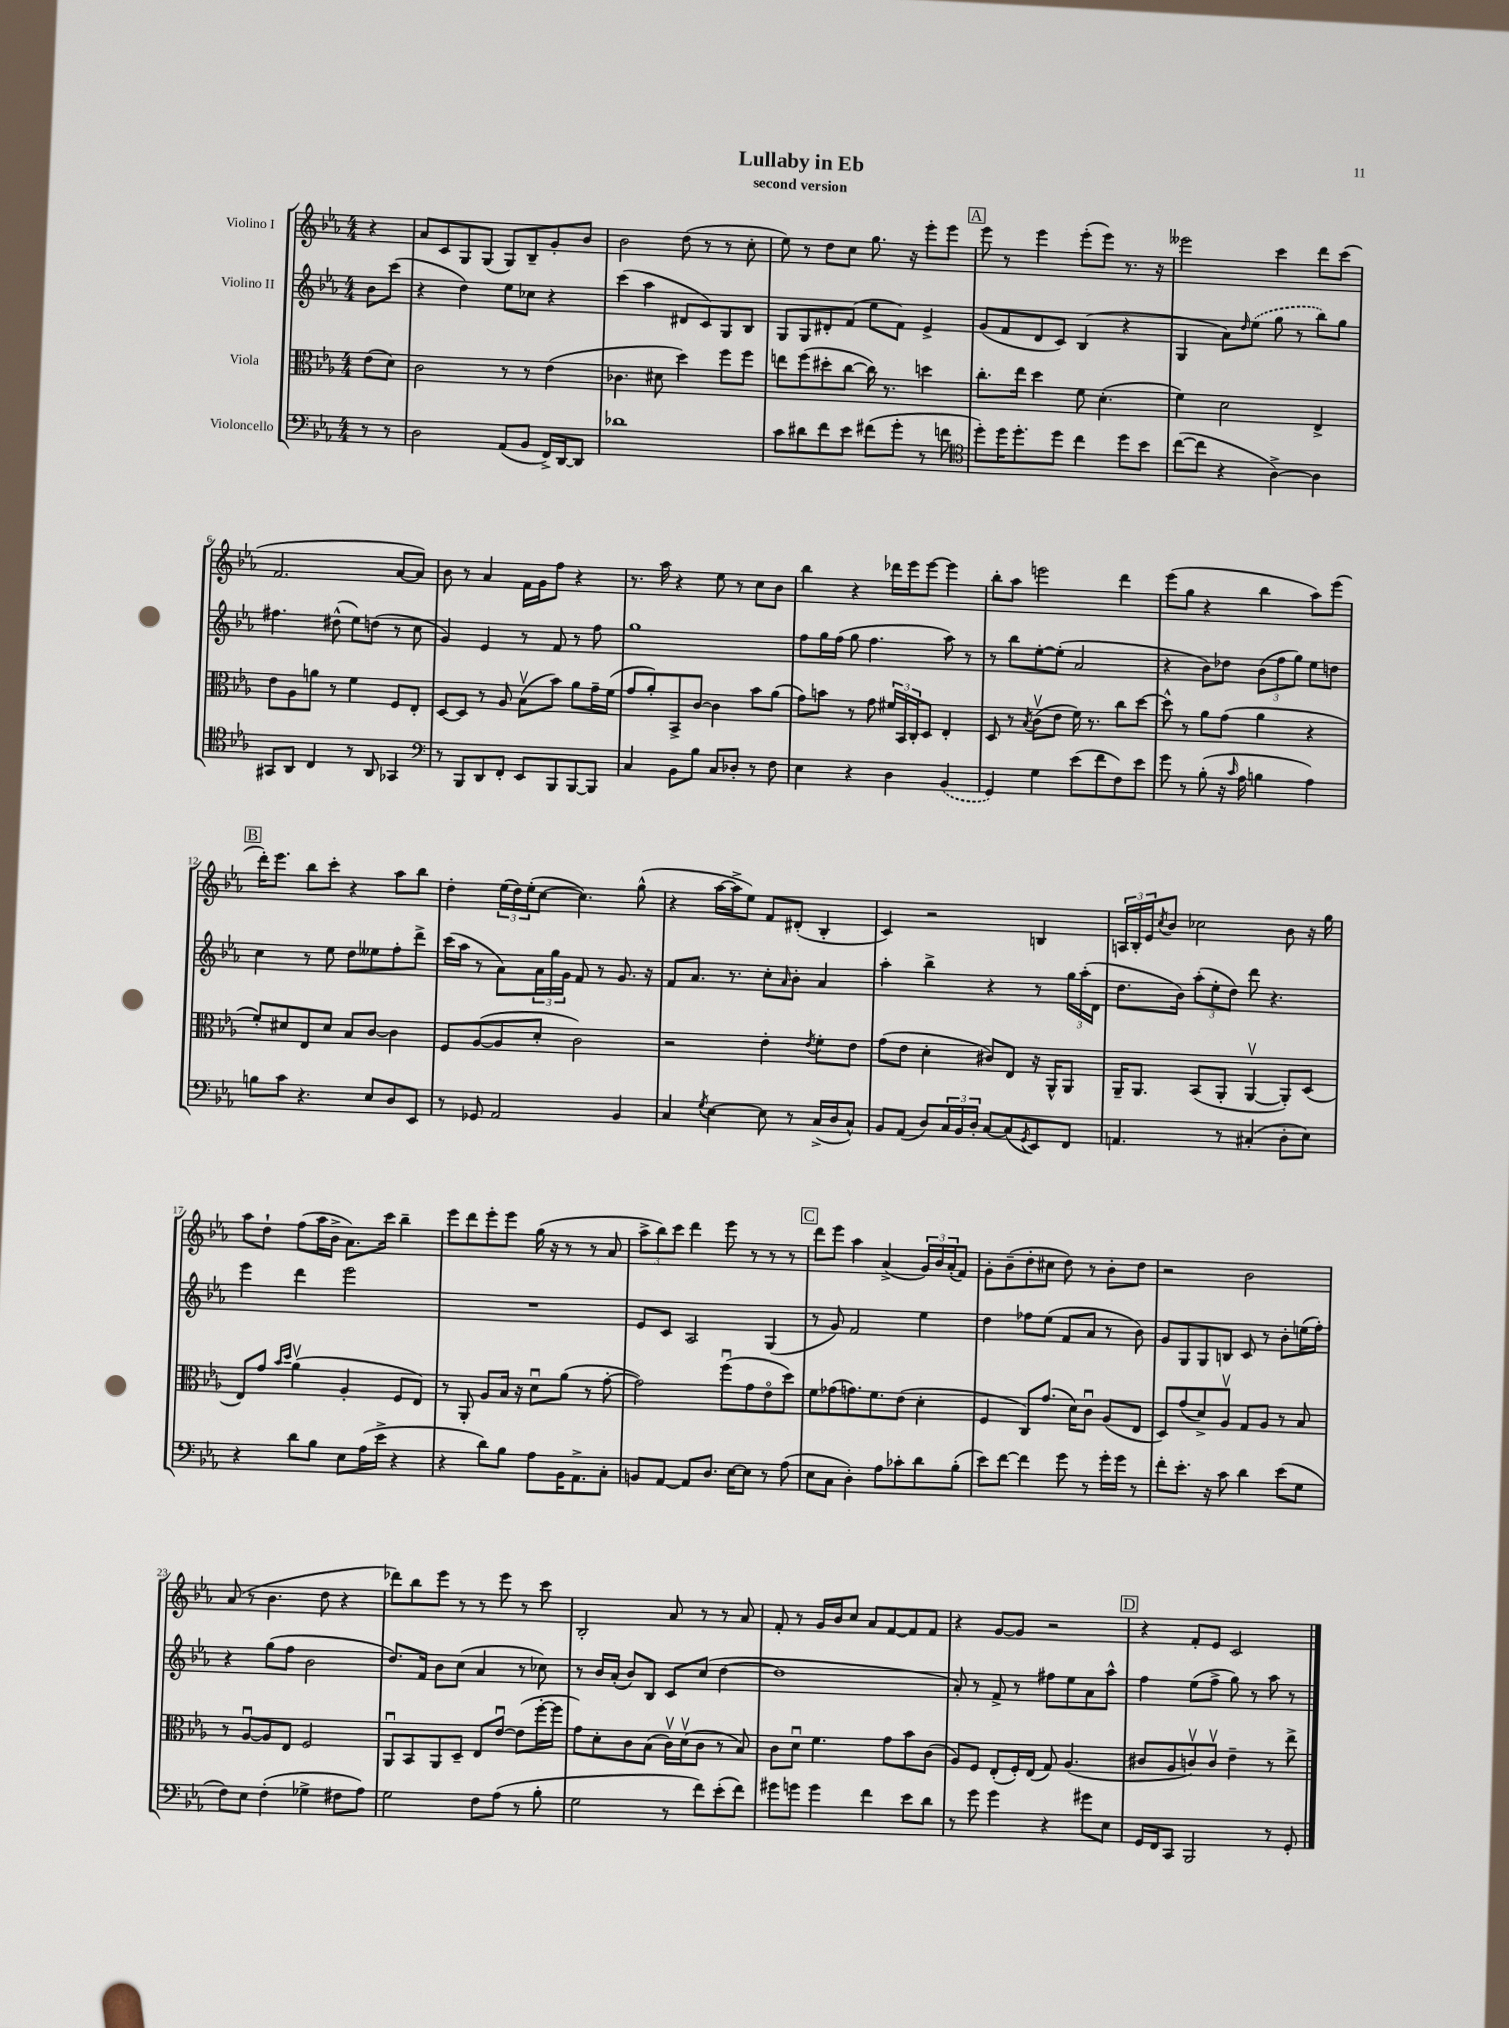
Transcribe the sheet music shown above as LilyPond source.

\header { title = "Lullaby in Eb" subtitle = "second version" }
<<
\new StaffGroup <<
\new Staff = "s0" \with { instrumentName = "Violino I" } {
    \clef treble \key ees \major \numericTimeSignature \time 4/4 \partial 4
    r4 |
    aes'8 c'8 g8 g8( g8) bes8-- g'8-. bes'8 |
    bes'2 d''8( r8 r8 c''8-. |
    ees''8) r8 d''8 c''8 g''8. r16 ees'''8-. ees'''8 |
    \mark \markup { \box "A" } ees'''8 r8 ees'''4 ees'''8-.( ees'''8) r8. r16 |
    eeses'''2 c'''4 d'''8 c'''8( |
    f'2. aes'8~ aes'8) |
    bes'8 r8 aes'4 f'16 g'16 f''8 r4 |
    r8. aes''16 r4 ees''8 r8 c''8 bes'8 |
    bes''4 r4 des'''16 ees'''16 ees'''8~ ees'''4 |
    bes''8-. aes''8 e'''2 d'''4 |
    ees'''8( g''8 r4 bes''4 aes''8) ees'''8( |
    \mark \markup { \box "B" } d'''16-.) ees'''8. bes''8 c'''8-. r4 aes''8 bes''8 |
    d''4-. \tuplet 3/2 { ees''16( d''16) ees''16-.( } c''8~ c''4.) g''8-^( |
    r4 aes''16~ aes''16-> ees''8) f'8 dis'8-.( bes4-. |
    c'4) r2 b4 |
    \tuplet 3/2 { a16 bes16-. ees'16 } \acciaccatura { c''8 } bes'8 ces''2 bes'8 r16 g''16 |
    aes''8 d''8-! f''8( aes''16 bes'16-> aes'8.) c'''16 bes''4-- |
    ees'''8 d'''8 ees'''8-. ees'''8 g''16( r16 r8 r8 aes'8 |
    \tuplet 3/2 { aes''8-> bes''8) c'''8 } d'''4 ees'''8 r8 r8 r8 |
    \mark \markup { \box "C" } d'''8 ees'''8 aes''4 aes'4->( \tuplet 3/2 { g'16) bes'16 aes'16-.( } f'8) |
    g'8-. bes'8--( d''8-. cis''8 d''8) r8 bes'8-. d''8 |
    r2 bes'2 |
    aes'8( r8 bes'4. d''8 r4 |
    des'''8) bes''8 ees'''8 r8 r8 ees'''8 r8 c'''8 |
    bes2-. aes'8 r8 r8 aes'8 |
    f'8-. r8 g'16 bes'16 c''8 aes'8 f'8~ f'8 f'8 |
    r4 g'8~ g'8 r2 |
    \mark \markup { \box "D" } r4 f'8-. ees'8 c'2 \bar "|." |
}
\new Staff = "s1" \with { instrumentName = "Violino II" } {
    \clef treble \key ees \major \numericTimeSignature \time 4/4 \partial 4
    bes'8 c'''8( |
    r4 d''4) ees''8 ces''8 r4 |
    c'''4( aes''4 dis'8 c'8) g8 bes8 |
    g8 g8 dis'8-. f'8( ees''8 f'8) ees'4-> |
    \mark \markup { \box "A" } g'8( f'8 d'8 c'8) bes4( r4 |
    g4 aes'8) \grace { d''16 } \once \slurDashed ees''8( g''8 r8 bes''8) g''8 |
    fis''4. dis''8-^( ees''8) d''8( r8 c''8 |
    g'4) ees'4 r8 f'8 r8 f''8 |
    g''1 |
    f''8 g''16 f''16( g''8 f''4. aes''8) r8 |
    r8 bes''8 ees''8~-. ees''8-.( aes'2 |
    r4 bes'8) des''8 \tuplet 3/2 { bes'8( f''8 g''8) } ees''8 d''8 |
    \mark \markup { \box "B" } c''4 r8 ees''8 d''8 eeses''8 f''8-. d'''8-> |
    c'''16( aes''16 r8 aes'8) \tuplet 3/2 { aes'16 g''16 g'16 } f'8 r8 g'8. r16 |
    f'8 aes'8. r8. c''8-. \grace { aes'16 } bes'8-. aes'4 |
    aes''4-. bes''4-> r4 r8 \tuplet 3/2 { g''16 aes''16-.( d'16 } |
    d''8. bes'16) \tuplet 3/2 { aes''8-.( ees''8-. d''8) } d'''8 r4. |
    ees'''4 d'''4 ees'''2 |
    R1 |
    ees'8 c'8 aes2 g4( |
    \mark \markup { \box "C" } r8 g'8) f'2 ees''4 |
    d''4 fes''8 ees''8( f'8 aes'8 r8 bes'8) |
    g'8 g8 g8 b8 c'8 r8 bes'8-. e''16( f''16-.) |
    r4 g''8( f''8 bes'2 |
    d''8.) f'16 bes'8 c''8( aes'4 r8 ces''8) |
    r8 bes'16 aes'16-.( bes'8) bes8 c'8 c''8( d''4~ |
    d''1 |
    aes'8-.) r8 f'8-> r8 fis''8 ees''8 aes'8 aes''8-^ |
    \mark \markup { \box "D" } f''4 ees''8( f''8-> g''8) r8 aes''8 r8 \bar "|." |
}
\new Staff = "s2" \with { instrumentName = "Viola" } {
    \clef alto \key ees \major \numericTimeSignature \time 4/4 \partial 4
    ees'8( d'8) |
    c'2 r8 r8 ees'4( |
    ces'4. dis'8 d''4) f''8 f''8 |
    e''8 f''8( dis''8-. c''8~ c''16) r8. d''4 |
    \mark \markup { \box "A" } c''8.-. ees''16 d''4 f'8 d'4.-.( |
    f'4) d'2 ees4-> |
    ees'8 aes8 a'8 r8 f'4 f8 ees8-. |
    d8~ d8 r8 aes8 bes8\upbow( bes'8) aes'8 g'16-- f'16( |
    g'8 aes'8-.) bes,8-> c'8~ c'4 bes'8 aes'8( |
    g'8) b'8 r8 g'8 \tuplet 3/2 { fis'16 bes,16 c16-. } d8 ees4-. |
    d8 r8 \acciaccatura { bes8 } c'8\upbow( ees'8 f'16) r8. c''8 d''8~ |
    d''8-^ r8 aes'8 g'8( aes'4 r4 |
    \mark \markup { \box "B" } f'8-.) dis'8 ees8 dis'8 bes8 c'8~ c'4 |
    f8 aes8~( aes8 d'8-. c'2) |
    r2 ees'4-. \acciaccatura { ees'8 } f'8-. ees'8 |
    g'8( ees'8 d'4-. cis'8) ees8 r16 aes,16-^ aes,8 |
    aes,16-- aes,8. bes,8( aes,8-. aes,4~\upbow aes,8-.) d8( |
    ees8) g'8 \grace { bes'16 d''16 } aes'4\upbow( aes4-. f8 ees8) |
    r8 aes,8-. aes8 bes16 r16 d'8\downbow aes'8( r8 g'8~-. |
    g'2) f''8\downbow( g'8 ees'8\flageolet d''8) |
    \mark \markup { \box "C" } f'8 ges'8( g'8.) f'8. ees'8( d'4-. |
    f4 c8) g'8.( d'16) c'8\downbow aes8( ees8 |
    d8) g'8( d'8->) aes8\upbow g8 aes8 r8 bes8 |
    r8 aes8~\downbow aes8 ees8 f2 |
    aes,8\downbow bes,8 aes,8 d8-- ees8 ees'8~\downbow ees'8( f''16~-. f''16 |
    g'8) d'8-. c'8 bes8( c'16\upbow) d'16\upbow( c'8 r8 bes8) |
    c'8 d'8\downbow f'4. g'8 bes'8 c'8( |
    aes8) f8 ees8-.( f16-.) ees16( g8) aes4.( |
    \mark \markup { \box "D" } cis'8 aes8 c'8\upbow) c'8\upbow ees'4-- r8 ees''8-> \bar "|." |
}
\new Staff = "s3" \with { instrumentName = "Violoncello" } {
    \clef bass \key ees \major \numericTimeSignature \time 4/4 \partial 4
    r8 r8 |
    d2 aes,8( bes,8 f,16->) d,16~ d,8 |
    des'1 |
    c'8 dis'8 f'8 ees'8 fis'8( g'8-. r8 f'8 |
    \mark \markup { \box "A" } \clef tenor d''8-.) d''16 d''8.-. d''8 c''4 d''8 bes'8 |
    c''8~( c''8 r4 aes4~->) aes4 |
    gis,8 aes,8 c4 r8 aes,8 ges,4 |
    \clef bass r8 bes,,8 d,8 f,8-. ees,8 bes,,8 bes,,8~ bes,,8 |
    c4 bes,8 bes8 c8 des8-. r8 f8 |
    ees4 r4 d4 \once \slurDashed bes,4( |
    g,4) g4 ees'8( f'8 f8) ees'8 |
    g'8 r8 bes8-.( r16 \grace { c'16 } aes16 b4 aes4) |
    \mark \markup { \box "B" } b8 c'8 r4. ees8 d8 ees,8 |
    r8 ges,8 aes,2 bes,4 |
    c4 \acciaccatura { g8 } ees4~ ees8 r8 c16->( d16 c8-^) |
    bes,8 aes,8( d8) \tuplet 3/2 { c16 bes,16 d16-. } c8~ c8( \acciaccatura { g,8 } ees,8) f,8 |
    a,4. r8 cis4-.( d8-. ees8) |
    r4 d'8 bes8 ees8 aes16( ees'16-> r4 |
    r4 d'8) bes8 aes8 bes,16 aes,8.-> c8-. |
    b,8 aes,8~ aes,8 d8. ees16~ ees8 r8 aes8( |
    \mark \markup { \box "C" } ees8 c8 d4-.) aes8 ces'8-. d'8 bes8-.( |
    ees'8) f'8~ f'4 g'8 r8 g'16-. g'16 r8 |
    f'8-. ees'8.-. r16 c'8 d'4 ees'8( g8 |
    f8) ees8 f4-.( ges4-> fis8 aes8) |
    g2 f8 aes8( r8 bes8-. |
    g2 r8 f'8) ees'8-.( f'8) |
    gis'8 g'8 g'4 f'4 ees'8 d'8 |
    r8 g'8 g'4 r4 gis'8 ees8 |
    \mark \markup { \box "D" } g,16 f,16 c,8 bes,,2 r8 g,8-. \bar "|." |
}
>>
>>
